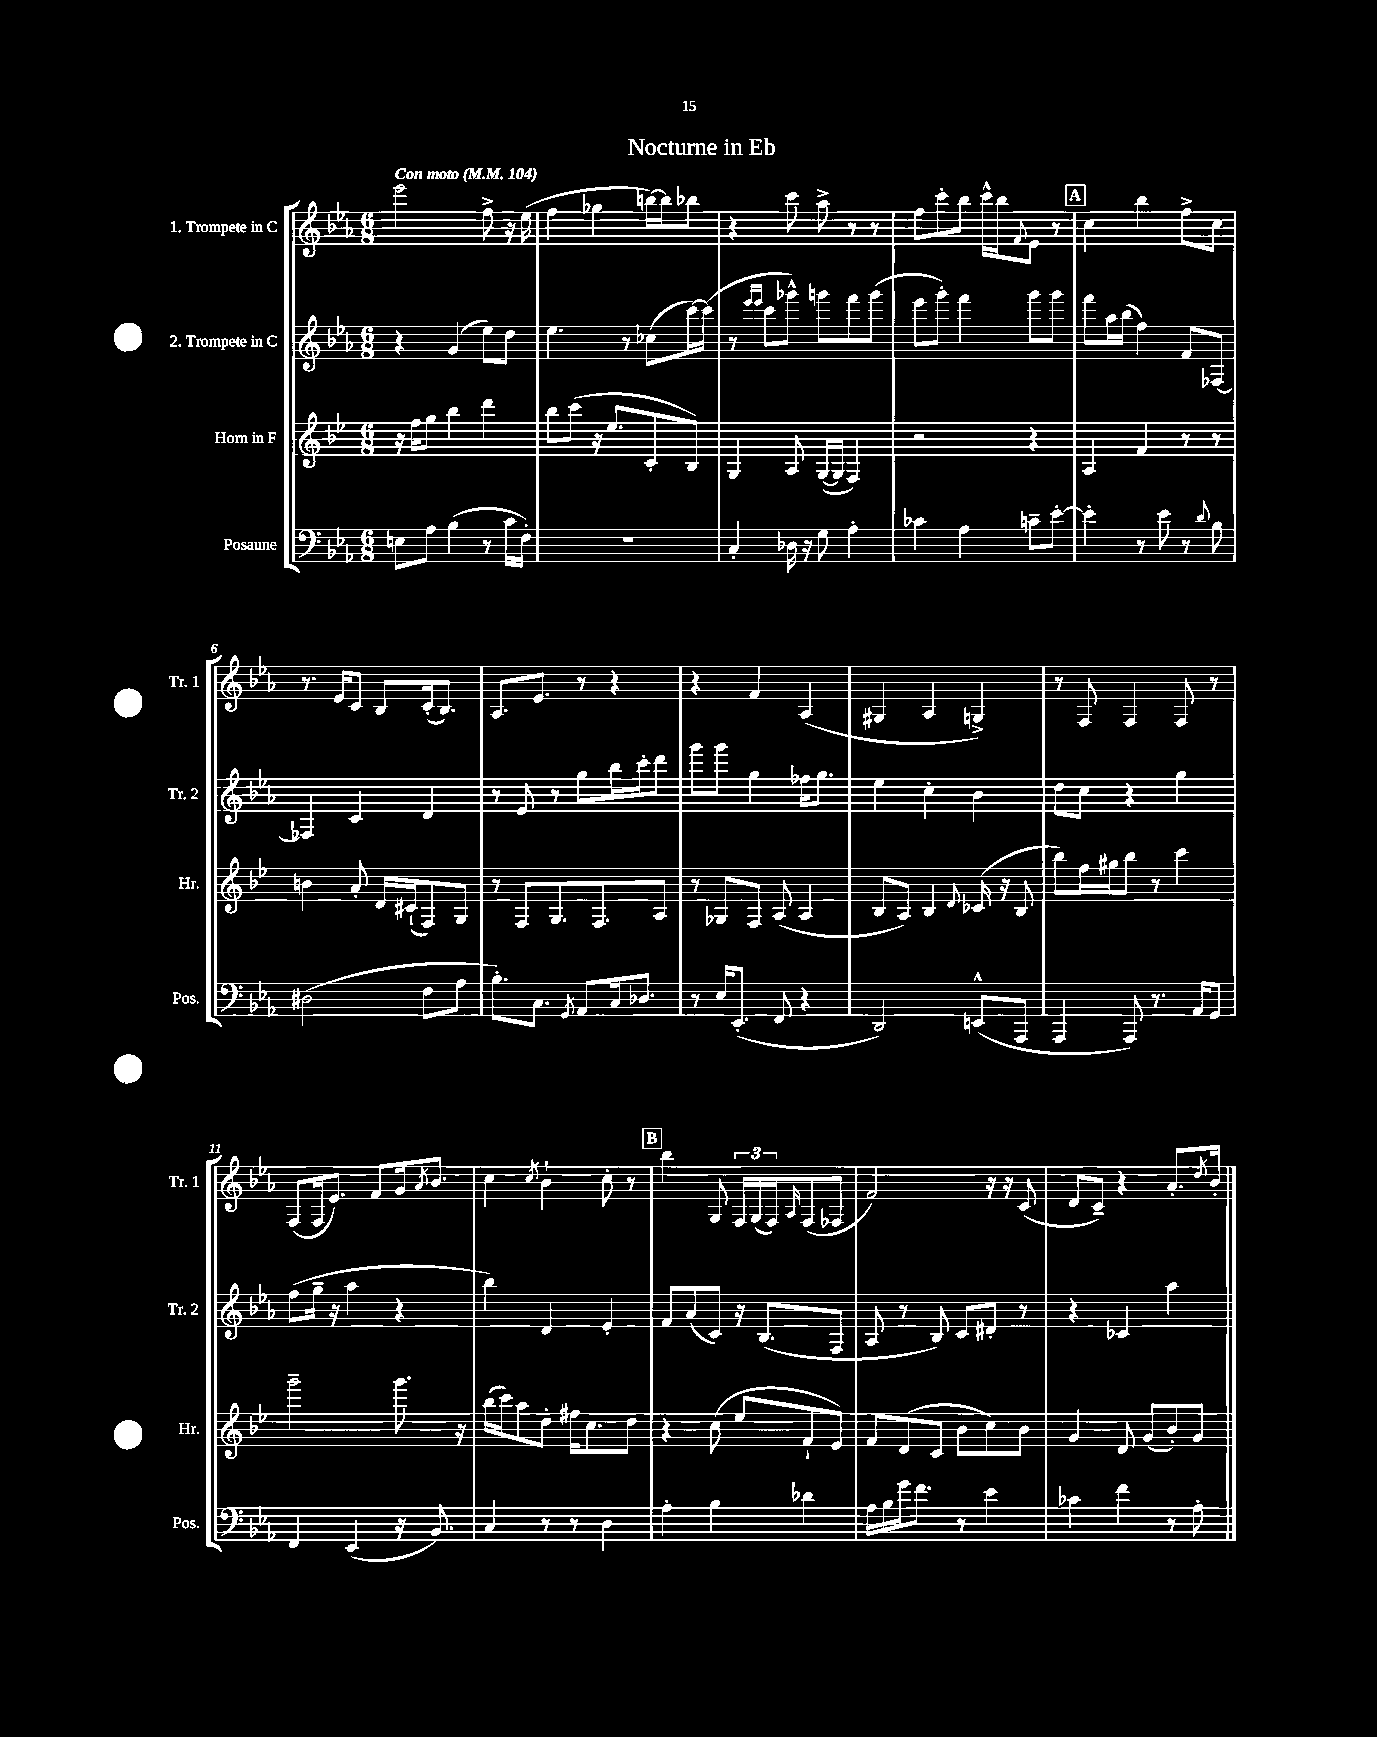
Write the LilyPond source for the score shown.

\header { title = "Nocturne in Eb" }
<<
\new StaffGroup <<
\new Staff = "s0" \with { instrumentName = "1. Trompete in C" shortInstrumentName = "Tr. 1" } {
    \clef treble \key ees \major \numericTimeSignature \time 6/8 \tempo "Con moto" 4 = 104
    ees'''2 f''8-> r16 ees''16( |
    f''4 ges''4 b''16~) b''16 bes''8 |
    r4 c'''8 aes''8-> r8 r8 |
    f''8 c'''8-. bes''8 c'''16-^ bes''16 \appoggiatura { f'8 } ees'8 r8 |
    \mark \markup { \box "A" } c''4 bes''4 f''8-> c''8 |
    r8. ees'16 c'8 bes8 c'16-.( bes8.) |
    aes8. ees'8. r8 r4 |
    r4 f'4 aes4( |
    gis4 aes4 g4->) |
    r8 f8 f4 f8 r8 |
    f8( f16 ees'8.) f'8 g'16 \acciaccatura { aes'8 } bes'8. |
    c''4 \acciaccatura { c''8 } bes'4-! c''8-. r8 |
    \mark \markup { \box "B" } bes''4 g8 \tuplet 3/2 { f16 g16( f16) } \grace { aes16 } f8( fes8 |
    f'2) r16 r16 c'8( |
    d'8 c'8--) r4 aes'8.-. \acciaccatura { d''8 } bes'16-. \bar "|." |
}
\new Staff = "s1" \with { instrumentName = "2. Trompete in C" shortInstrumentName = "Tr. 2" } {
    \clef treble \key ees \major \numericTimeSignature \time 6/8
    r4 g'4( ees''8) d''8 |
    ees''4. r8 ces''8( c'''16~) c'''16( |
    r8 \grace { ees'''16 ees'''16 } c'''8 ges'''8-^) g'''8 f'''8 g'''8( |
    ees'''8 g'''8-.) f'''4 g'''8 g'''8 |
    \mark \markup { \box "A" } f'''8 aes''16 bes''16( f''4) f'8 fes8~ |
    fes4 c'4 d'4 |
    r8 ees'8 r8 g''8 bes''16 c'''16-. d'''8 |
    g'''8 g'''8 g''4 fes''16 g''8. |
    ees''4 c''4-. bes'4 |
    d''8 c''8 r4 g''4 |
    f''8( g''16-- r16 aes''4 r4 |
    bes''4) d'4 ees'4-. |
    \mark \markup { \box "B" } f'8 aes'8( c'8) r16 bes8.( f8 |
    aes8 r8 bes8) c'8 dis'8-. r8 |
    r4 ces'4 aes''4 \bar "|." |
}
\new Staff = "s2" \with { instrumentName = "Horn in F" shortInstrumentName = "Hr." } {
    \clef treble \key bes \major \numericTimeSignature \time 6/8
    r16 f''16 g''8 bes''4 d'''4 |
    bes''8 c'''8( r16 ees''8. c'8-. bes8) |
    g4 a8 g16~( g16 f4) |
    r2 r4 |
    \mark \markup { \box "A" } a4 f'4 r8 r8 |
    b'4 a'8-. d'16 cis'16-!( f8) g8 |
    r8 f8 g8. f8. a8 |
    r8 ges8 f8 a8( a4 |
    bes8 a8) bes4 \appoggiatura { d'8 } ces'16( r16 bes8 |
    bes''8) f''16 gis''16 bes''8 r8 c'''4 |
    g'''2-- g'''8. r16 |
    bes''16( c'''16) a''8 d''8-. fis''16 c''8. d''8 |
    \mark \markup { \box "B" } r4 c''8( ees''8 f'8-! ees'8) |
    f'8 d'8( c'8 bes'8 c''8) bes'8 |
    g'4 d'8 g'8( bes'8-.) g'8 \bar "|." |
}
\new Staff = "s3" \with { instrumentName = "Posaune" shortInstrumentName = "Pos." } {
    \clef bass \key ees \major \numericTimeSignature \time 6/8
    e8 aes8 bes4( r8 c'16 f16-.) |
    R2. |
    c4-. des16 r16 g8 aes4-. |
    ces'4 aes4 c'8-- ees'8~-. |
    \mark \markup { \box "A" } ees'4-. r8 ees'8 r8 \appoggiatura { d'8 } bes8 |
    dis2( f8 aes8 |
    bes8.-.) c8. \acciaccatura { g,8 } aes,8 c16 des8. |
    r8 ees16 ees,8.-.( f,8 r4 |
    d,2) e,8-^( aes,,8 |
    aes,,4 aes,,8) r8. aes,16 g,8 |
    f,4 ees,4( r16 bes,8.) |
    c4 r8 r8 d4 |
    \mark \markup { \box "B" } aes4-. bes4 des'4 |
    aes16 bes16 g'16 f'8. r8 ees'4 |
    ces'4 f'4 r8 aes8-. \bar "|." |
}
>>
>>
